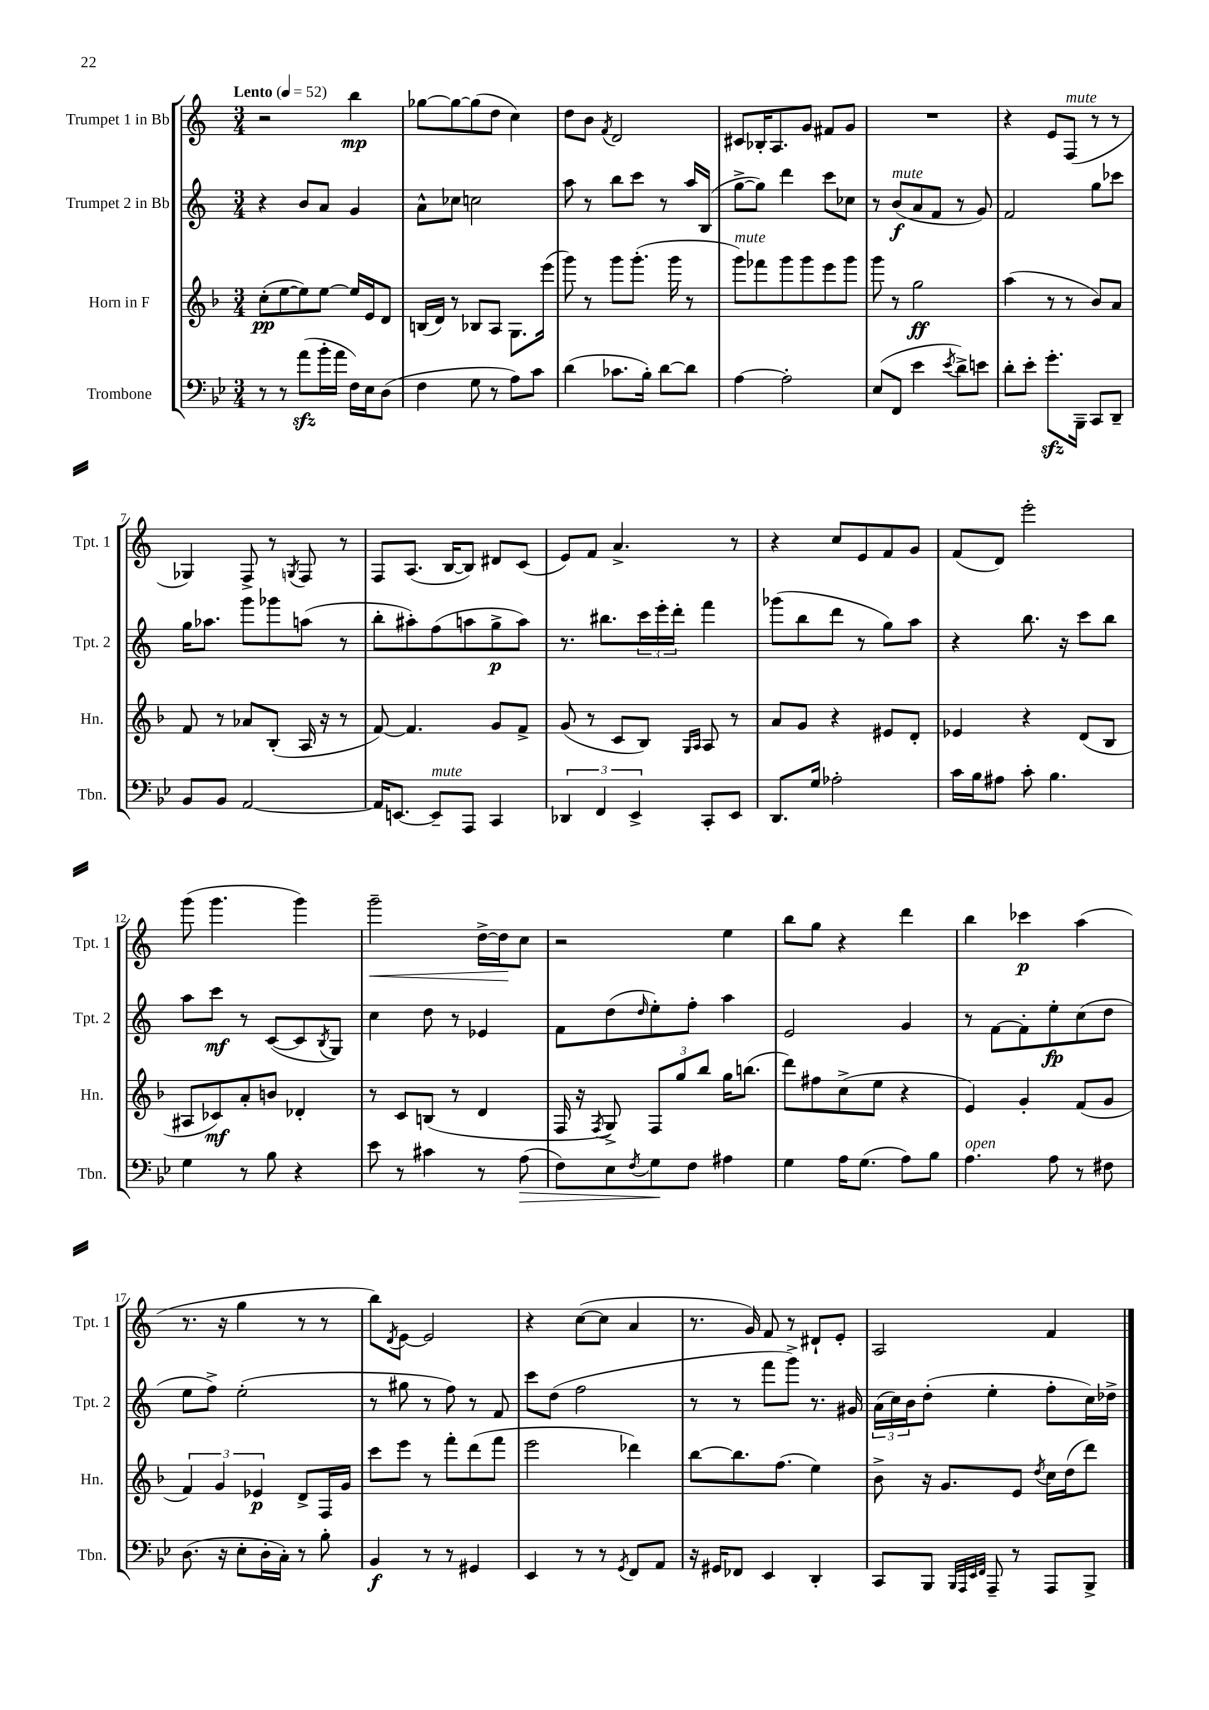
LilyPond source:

<<
\new StaffGroup <<
\new Staff = "s0" \with { instrumentName = "Trumpet 1 in Bb" shortInstrumentName = "Tpt. 1" } {
    \clef treble \key c \major \numericTimeSignature \time 3/4 \tempo "Lento" 4 = 52
    r2 b''4\mp |
    ges''8~ ges''8~ ges''8( d''8 c''4) |
    d''8 b'8 \acciaccatura { f'8 } d'2 |
    cis'8 bes16-. a8. g'8 fis'8 g'8 |
    R2. |
    r4 e'8 f8^\markup { \italic "mute" }( r8 r8 |
    ges4) f8-> r8 \acciaccatura { g8 } f8 r8 |
    f8 a8.( b16~ b8) dis'8 c'8( |
    e'8) f'8 a'4.-> r8 |
    r4 c''8 e'8 f'8 g'8 |
    f'8( d'8) e'''2-. |
    g'''8( g'''4. g'''4) |
    g'''2--\< d''16~-> d''16\! c''8 |
    r2 e''4 |
    b''8 g''8 r4 d'''4 |
    b''4 ces'''4\p a''4( |
    r8. r16 g''4 r8 r8 |
    b''8) \acciaccatura { d'8 } e'8~ e'2 |
    r4 c''8~( c''8 a'4 |
    r8. g'16) f'8 r8 dis'8-! e'8-. |
    a2 f'4 \bar "|." |
}
\new Staff = "s1" \with { instrumentName = "Trumpet 2 in Bb" shortInstrumentName = "Tpt. 2" } {
    \clef treble \key c \major \numericTimeSignature \time 3/4
    r4 b'8 a'8 g'4 |
    a'8-^ ces''8 c''2 |
    a''8 r8 b''8 c'''8 r8 a''16 b16( |
    g''8~-> g''8) d'''4 c'''8 ces''8 |
    r8 b'8\f^\markup { \italic "mute" }( a'8 f'8 r8 g'8) |
    f'2 g''8 ces'''8 |
    g''16 aes''8. g'''8 ges'''8 a''8( r8 |
    b''8-. ais''8-.) f''8( a''8 g''8->\p a''8) |
    r8. bis''8. \tuplet 3/2 { c'''16 e'''16-. d'''16-. } f'''4 |
    ges'''8( b''8 d'''8 r8 g''8) a''8 |
    r4 b''8. r16 c'''8 b''8 |
    a''8 c'''8\mf r8 c'8~( c'8 \acciaccatura { b8 } g8) |
    c''4 d''8 r8 ees'4 |
    f'8 d''8( \grace { d''16 } e''8-.) f''8-. a''4 |
    e'2 g'4 |
    r8 f'8~ f'8-. e''8-.\fp c''8( d''8 |
    e''8 f''8->) e''2-.( |
    r8 gis''8 r8 f''8) r8 f'8 |
    c'''8 d''8( f''2 |
    r8 r8 f'''8 g'''8->) r8. gis'16 |
    \tuplet 3/2 { a'16( c''16) b'16 } d''8-.( e''4-. f''8-. c''16) des''16-> \bar "|." |
}
\new Staff = "s2" \with { instrumentName = "Horn in F" shortInstrumentName = "Hn." } {
    \clef treble \key f \major \numericTimeSignature \time 3/4
    c''8-.\pp( e''8~ e''8) e''8~ e''16 e'16 d'8 |
    b16( d'16) r8 bes8 a8 g8. e'''16( |
    g'''8) r8 g'''8 g'''8.-.( g'''16 r8 |
    g'''8^\markup { \italic "mute" }) fes'''8 g'''8 g'''8 e'''8 g'''8 |
    g'''8 r8 g''2\ff |
    a''4( r8 r8 bes'8) a'8 |
    f'8 r8 aes'8 bes8-.( a16 r16 r8 |
    f'8~) f'4. g'8 f'8-> |
    g'8( r8 c'8 bes8) \grace { g16 a16 } a8 r8 |
    a'8 g'8 r4 eis'8 d'8-. |
    ees'4 r4 d'8( bes8 |
    ais8 ces'8\mf) a'8-. b'8 des'4-. |
    r8 c'8 b8( r8 d'4 |
    f16 r16 \acciaccatura { f8 } g8->) \tuplet 3/2 { f8 g''8 bes''8 } g''16 b''8.( |
    d'''8) fis''8 c''8->( e''8 r4 |
    e'4) g'4-. f'8( g'8 |
    \tuplet 3/2 { f'4) g'4 ees'4\p } d'8-> f16 g'16 |
    c'''8 e'''8 r8 f'''8-. d'''8( f'''8 |
    e'''2 des'''4) |
    bes''8~ bes''8. f''8.( e''4) |
    bes'8-> r16 g'8. e'8 \acciaccatura { d''8 } c''16 d''16( d'''8) \bar "|." |
}
\new Staff = "s3" \with { instrumentName = "Trombone" shortInstrumentName = "Tbn." } {
    \clef bass \key bes \major \numericTimeSignature \time 3/4
    r8 r8 a'8\sfz( bes'16-. a'16 f16) ees16 d8( |
    f4 g8 r8 a8) c'8 |
    d'4( ces'8. bes16-.) d'8~ d'8 |
    a4~ a2-. |
    ees8( f,8 ees'4 \acciaccatura { ees'8 } d'8->) e'8 |
    d'8-. ees'8-. g'8.-.\sfz bes,,16-- c,8 d,8-- |
    bes,8 bes,8 a,2~ |
    a,16 e,8.~ e,8--^\markup { \italic "mute" } a,,8 c,4 |
    \tuplet 3/2 { des,4 f,4 ees,4-> } c,8-. ees,8 |
    d,8. g16 aes2-. |
    c'16 bes16 ais8 c'8-. bes4. |
    g4 r8 bes8 r4 |
    ees'8 r8 cis'4 r8 a8\>( |
    f8) ees8 \acciaccatura { f8 } g8\! f8 ais4 |
    g4 a16 g8.( a8) bes8 |
    a4.^\markup { \italic "open" } a8 r8 fis8 |
    d8.( r16 ees8-. d16-. c16-.) r8 bes8-. |
    bes,4\f r8 r8 gis,4 |
    ees,4 r8 r8 \acciaccatura { g,8 } f,8 a,8 |
    r16 gis,16 fes,8 ees,4 d,4-. |
    c,8 bes,,8 \grace { bes,,32 a,,32 ees,32 f,32 } a,,8-- r8 a,,8 bes,,8-> \bar "|." |
}
>>
>>
